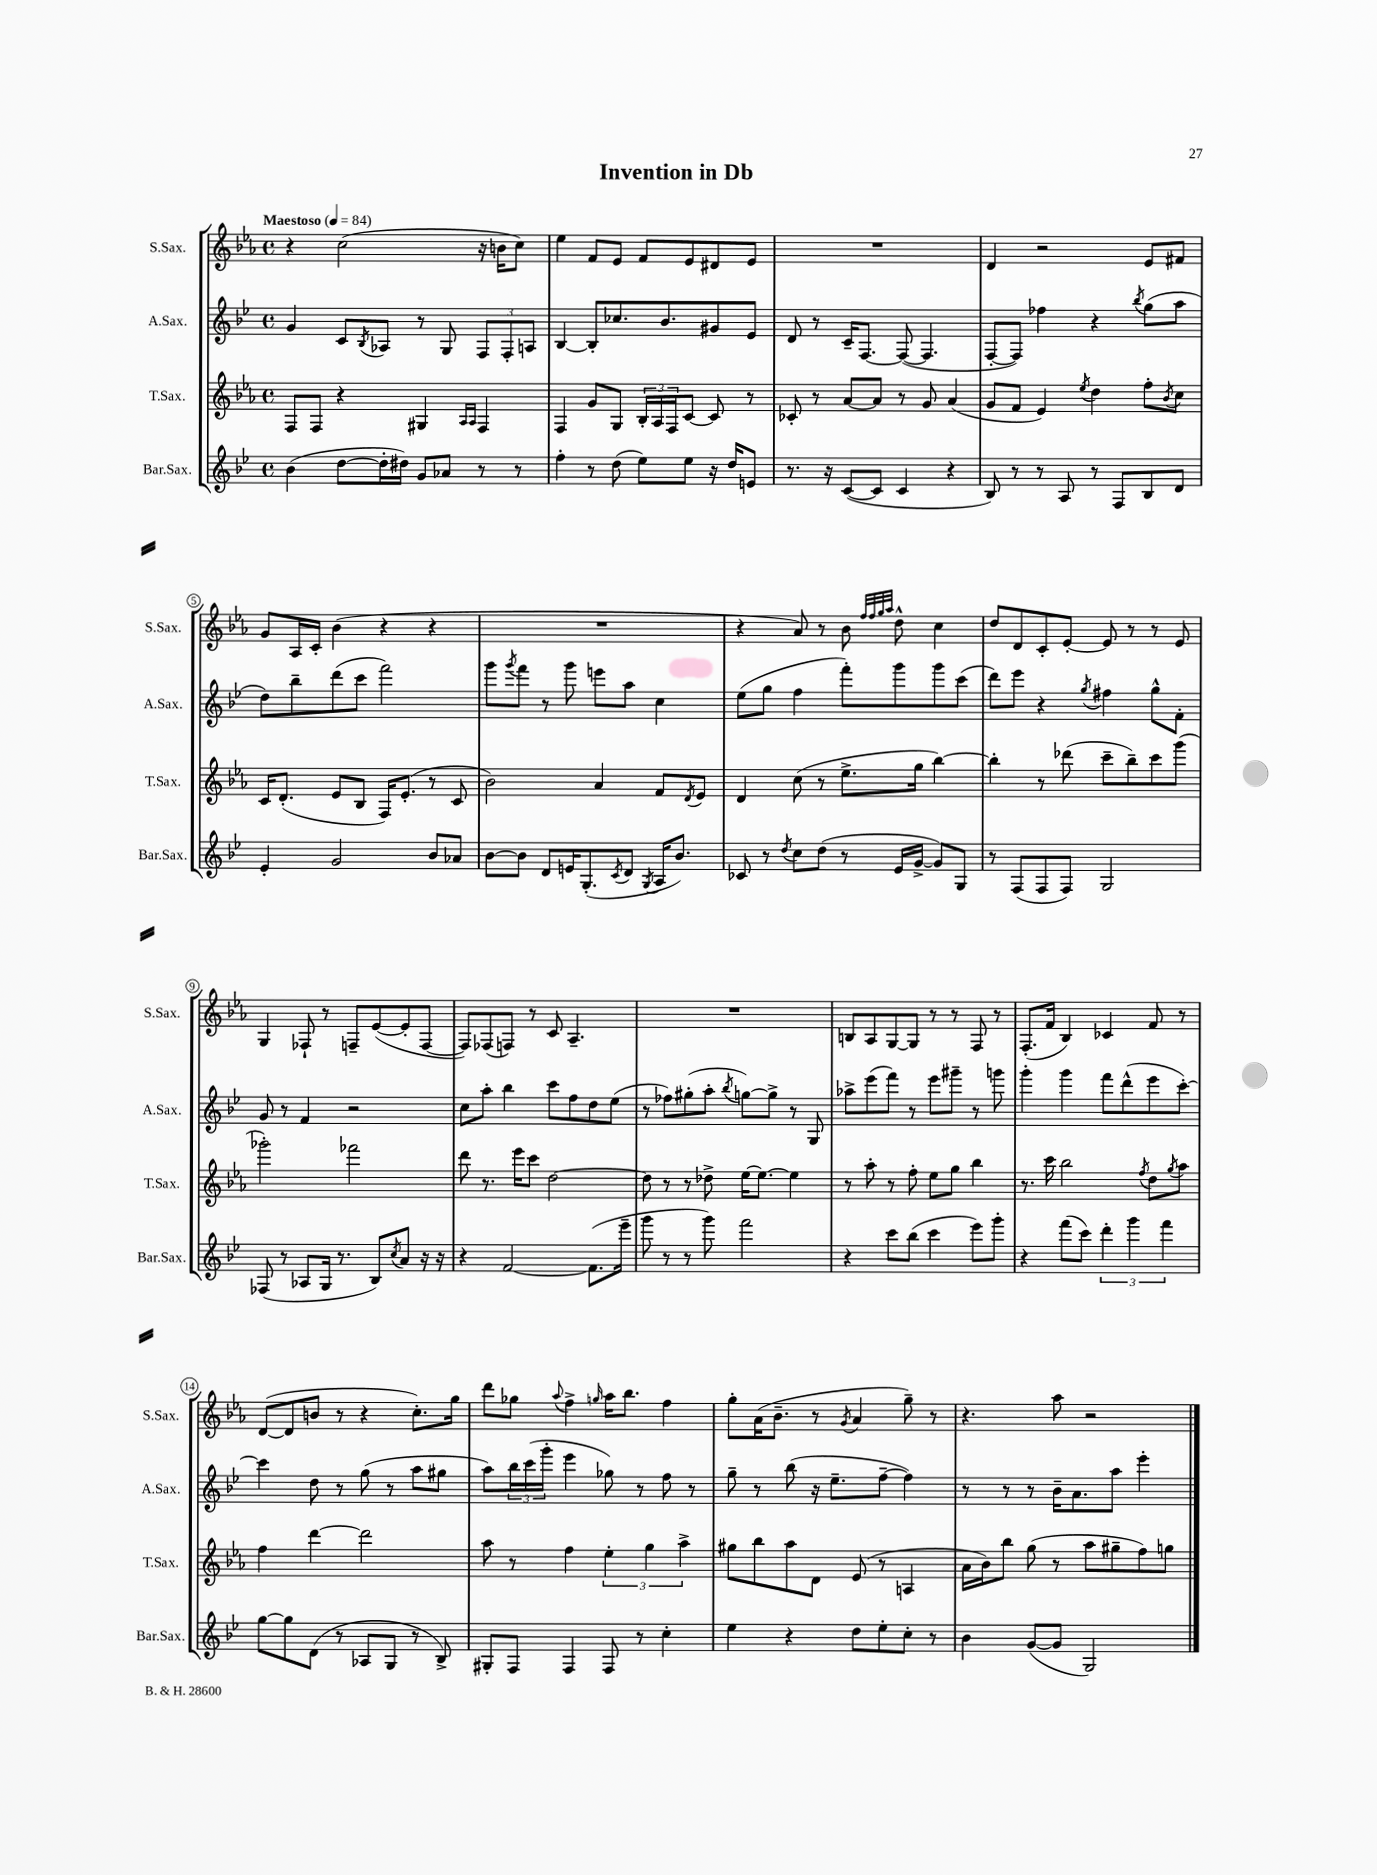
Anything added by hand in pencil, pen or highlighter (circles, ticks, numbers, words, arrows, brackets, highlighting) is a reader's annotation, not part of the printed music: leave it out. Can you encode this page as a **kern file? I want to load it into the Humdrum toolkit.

**kern	**kern	**kern	**kern
*staff4	*staff3	*staff2	*staff1
*clefG2	*clefG2	*clefG2	*clefG2
*k[b-e-]	*k[b-e-a-]	*k[b-e-]	*k[b-e-a-]
*M4/4	*M4/4	*M4/4	*M4/4
*met(c)	*met(c)	*met(c)	*met(c)
*MM84	*MM84	*MM84	*MM84
(4b-\	8F/L	4g/	4r
.	8F/J	.	.
[8dd\L	4r	8c/L	(2cc\
.	.	8qB-/	.
16dd'\]L	.	8A-/J	.
16dd#\JJ)	.	.	.
8g/L	4G#/	8r	.
8a-/J	.	8G/	.
.	16qqA-/LL	.	.
.	16qqA-/JJ	.	.
8r	4F/	12F/L	16r
.	.	.	16b\LK
.	.	12F'/	.
8r	.	.	8cc\J)
.	.	12A/J	.
=	=	=	=
4ff'\	4F/	[4B-/	4ee-\
8r	8g/L	8B-'/]L	8f/L
(8dd\	8G/J	8.cc-/	8e-/J
8ee-\L)	24B-'/LL	.	8f/L
.	24A-/	.	.
.	.	8.b-/	.
.	24F/J	.	.
8ee-\J	[8c/J	.	8e-/
16r	8c/]	8g#/	8d#/
16dd/LK	.	.	.
8e/J	8r	8e-/J	8e-/J
=	=	=	=
8.r	8c-'/	8d/	1r
.	8r	8r	.
16r	.	.	.
([8c/L	[8a-/L	16c~/LK	.
.	.	[8.F/J	.
8c/]J	8a-/]J	.	.
4c/	8r	(8F/_	.
.	8g/	4.F/]	.
4r	(4a-/	.	.
=	=	=	=
8B-/)	8g/L	[8F'/L	4d/
8r	8f/J	8F/]J)	.
8r	4e-/)	4ff-\	2r
8A/	.	.	.
.	8qee-/	.	.
8r	4dd\	4r	.
8F/L	.	.	.
.	.	8qbb-/	.
8B-/	8ff'\L	(8gg\L	8e-/L
.	8qb-/	.	.
8d/J	8cc\J	8aa\J	8f#/J
=	=	=	=
4e-'/	16c/LK	8dd\L)	8g/L
.	(8.d'/J	.	.
.	.	8bb-~\	16A-/L
.	.	.	16c'/JJ
2g/	8e-/L	(8ddd\	(4b-\
.	8B-/J	8ccc\J	.
.	16F/LK)	2fff\)	4r
.	(8.e-'/J	.	.
8b-/L	8r	.	4r
8a-/J	8c/	.	.
=	=	=	=
[8b-\L	2b-\)	8ggg\L	1r
.	.	8qggg/	.
8b-\]J	.	8fff\J	.
8d/L	.	8r	.
16e/K	.	8ggg\	.
(8.G'/	.	.	.
.	4a-/	8eee\L	.
8qc/	.	.	.
8d/J	.	8aa\J	.
8qG/	.	.	.
16A/LK	8f/L	4cc\	.
8.b-/J)	.	.	.
.	8qd/	.	.
.	8e-/J	.	.
=	=	=	=
8c-/	4d/	(8ee-\L	4r
8r	.	8gg\J	.
8qdd/	.	.	.
8cc\L	(8cc\	4ff\	8a-/)
(8dd\J	8r	.	8r
8r	8.ee-^\L	8fff'\L)	8b-\
.	.	.	32qqff/LLL
.	.	.	32qqff/
.	.	.	32qqgg/
.	.	.	32qqaa-/JJJ
16e-/LL	.	8ggg\	8dd^^\
[16g^/JJ	16gg\Jk	.	.
8g/]L)	[4bb-\)	8ggg\	4cc\
8G/J	.	(8ccc\J	.
=	=	=	=
8r	4bb-'\]	8ddd\L)	8dd/L
(8F/L	.	8eee-\J	8d/
8F/	8r	4r	8c'/
8F/J)	(8ddd-\	.	[8e-'/J
.	.	8qgg/	.
2G/	8ccc~\L	4ff#\	8e-/]
.	8bb-~\)	.	8r
.	8ccc\	8gg^^\L	8r
.	(8ggg\J	8f'\J	8e-/
=	=	=	=
(8F-/	2ggg-'\)	8g/	4G/
8r	.	8r	.
8A-/L	.	4f/	8F-`/
16G/Jk	.	.	8r
8.r	.	.	.
.	2fff-\	2r	8F~/L
8B-/L)	.	.	([8e-/
8qcc/	.	.	.
8a/J	.	.	8e-'/]
16r	.	.	[8F/J
16r	.	.	.
=	=	=	=
4r	8ddd\	8cc\L	8F/]L)
.	8.r	8aa'\J	(8F-/
[2f/	.	4bb-\	8F/J)
.	16eee-\LK	.	.
.	8ccc\J	.	8r
.	[2dd\	8ccc\L	8c/
.	.	8ff\	4.A-~/
(8.f\]L	.	8dd\	.
.	.	(8ee-\J	.
16eee-~\Jk	.	.	.
=	=	=	=
8ggg\	8dd\]	8r	1r
8r	8r	8ff-\L)	.
8r	8r	(8gg#'\	.
8ggg\)	8dd-^\	8aa'\J	.
.	.	8qbb-/	.
2fff\	[16ee-\LK	[8gg\L)	.
.	8.ee-\_J	.	.
.	.	8gg^\]J	.
.	4ee-\]	8r	.
.	.	8G/	.
=	=	=	=
4r	8r	8aa-^\L	8B/L
.	8aa-'\	(8eee-\	8A-/
8ccc\L	8r	8fff\J)	[8G/
(8bb-\J	8ff'\	8r	8G/]J
4ccc\	8ee-\L	8eee-\L	8r
.	8gg\J	8ggg#~\J	8r
8eee-\L)	4bb-\	8r	8F/
8ggg'\J	.	8ggg\	8r
=	=	=	=
4r	8.r	4ggg'\	(8.F'/L
.	16ccc\	.	16f/Jk
(8fff\L	2bb-\	4ggg\	4B-/)
8ccc\J)	.	.	.
6ddd'\	.	8fff\L	4c-/
.	.	(8ddd^^\	.
6ggg\	.	.	.
.	8qff/	.	.
.	8dd\L	8eee-\	8f/
6fff\	.	.	.
.	8qgg/	.	.
.	8aa-\J	[8ccc'\J)	8r
=	=	=	=
[8gg\L	4ff\	4ccc\]	([8d/L
8gg\]	.	.	8d/]
(8d\J	[4ddd\	8dd\	8b/J
8r	.	8r	8r
8A-/L	2ddd\]	(8gg\	4r
8G/J	.	8r	.
8r	.	8aa\L	8.cc'\L)
8B-^/)	.	8gg#\J	.
.	.	.	16gg\Jk
=	=	=	=
8G#'/L	8aa-\	8aa\L)	8ddd\L
8F/J	8r	24bb-\L	8gg-\J
.	.	(24ccc\	.
.	.	24ggg'\JJ	.
.	.	.	8qqaa-/
4F/	4ff\	4eee-\	4ff^\
.	.	.	16qqgg/
8F/	6ee-'\	8gg-\)	16aa-\LK
.	.	.	8.bb-\J
8r	.	8r	.
.	6gg\	.	.
4cc'\	.	8ff\	4ff\
.	6aa-^\	.	.
.	.	8r	.
=	=	=	=
4ee-\	8gg#\L	8gg~\	8gg'\L
.	8bb-\	8r	(16a-\K
.	.	.	8.b-~\J
4r	8aa-\	(8bb-\	.
.	8d\J	16r	8r
.	.	8.ee-~\L	.
.	.	.	8qg/
8dd\L	(8e-/	.	4a-/
8ee-'\	8r	[8ff~\J	.
8cc'\J	4A/	4ff\])	8gg~\)
8r	.	.	8r
=	=	=	=
4b-\	16a-\LL	8r	4.r
.	16b-\J)	.	.
.	8bb-\J	8r	.
([8g/L	(8gg\	8r	.
8g/]J	8r	16b-~\LK	8aa-\
.	.	8.a\	.
2G/)	8aa-\L	.	2r
.	8gg#~\	8aa\J	.
.	8ff\)	4eee-'\	.
.	8gg\J	.	.
==	==	==	==
*-	*-	*-	*-
